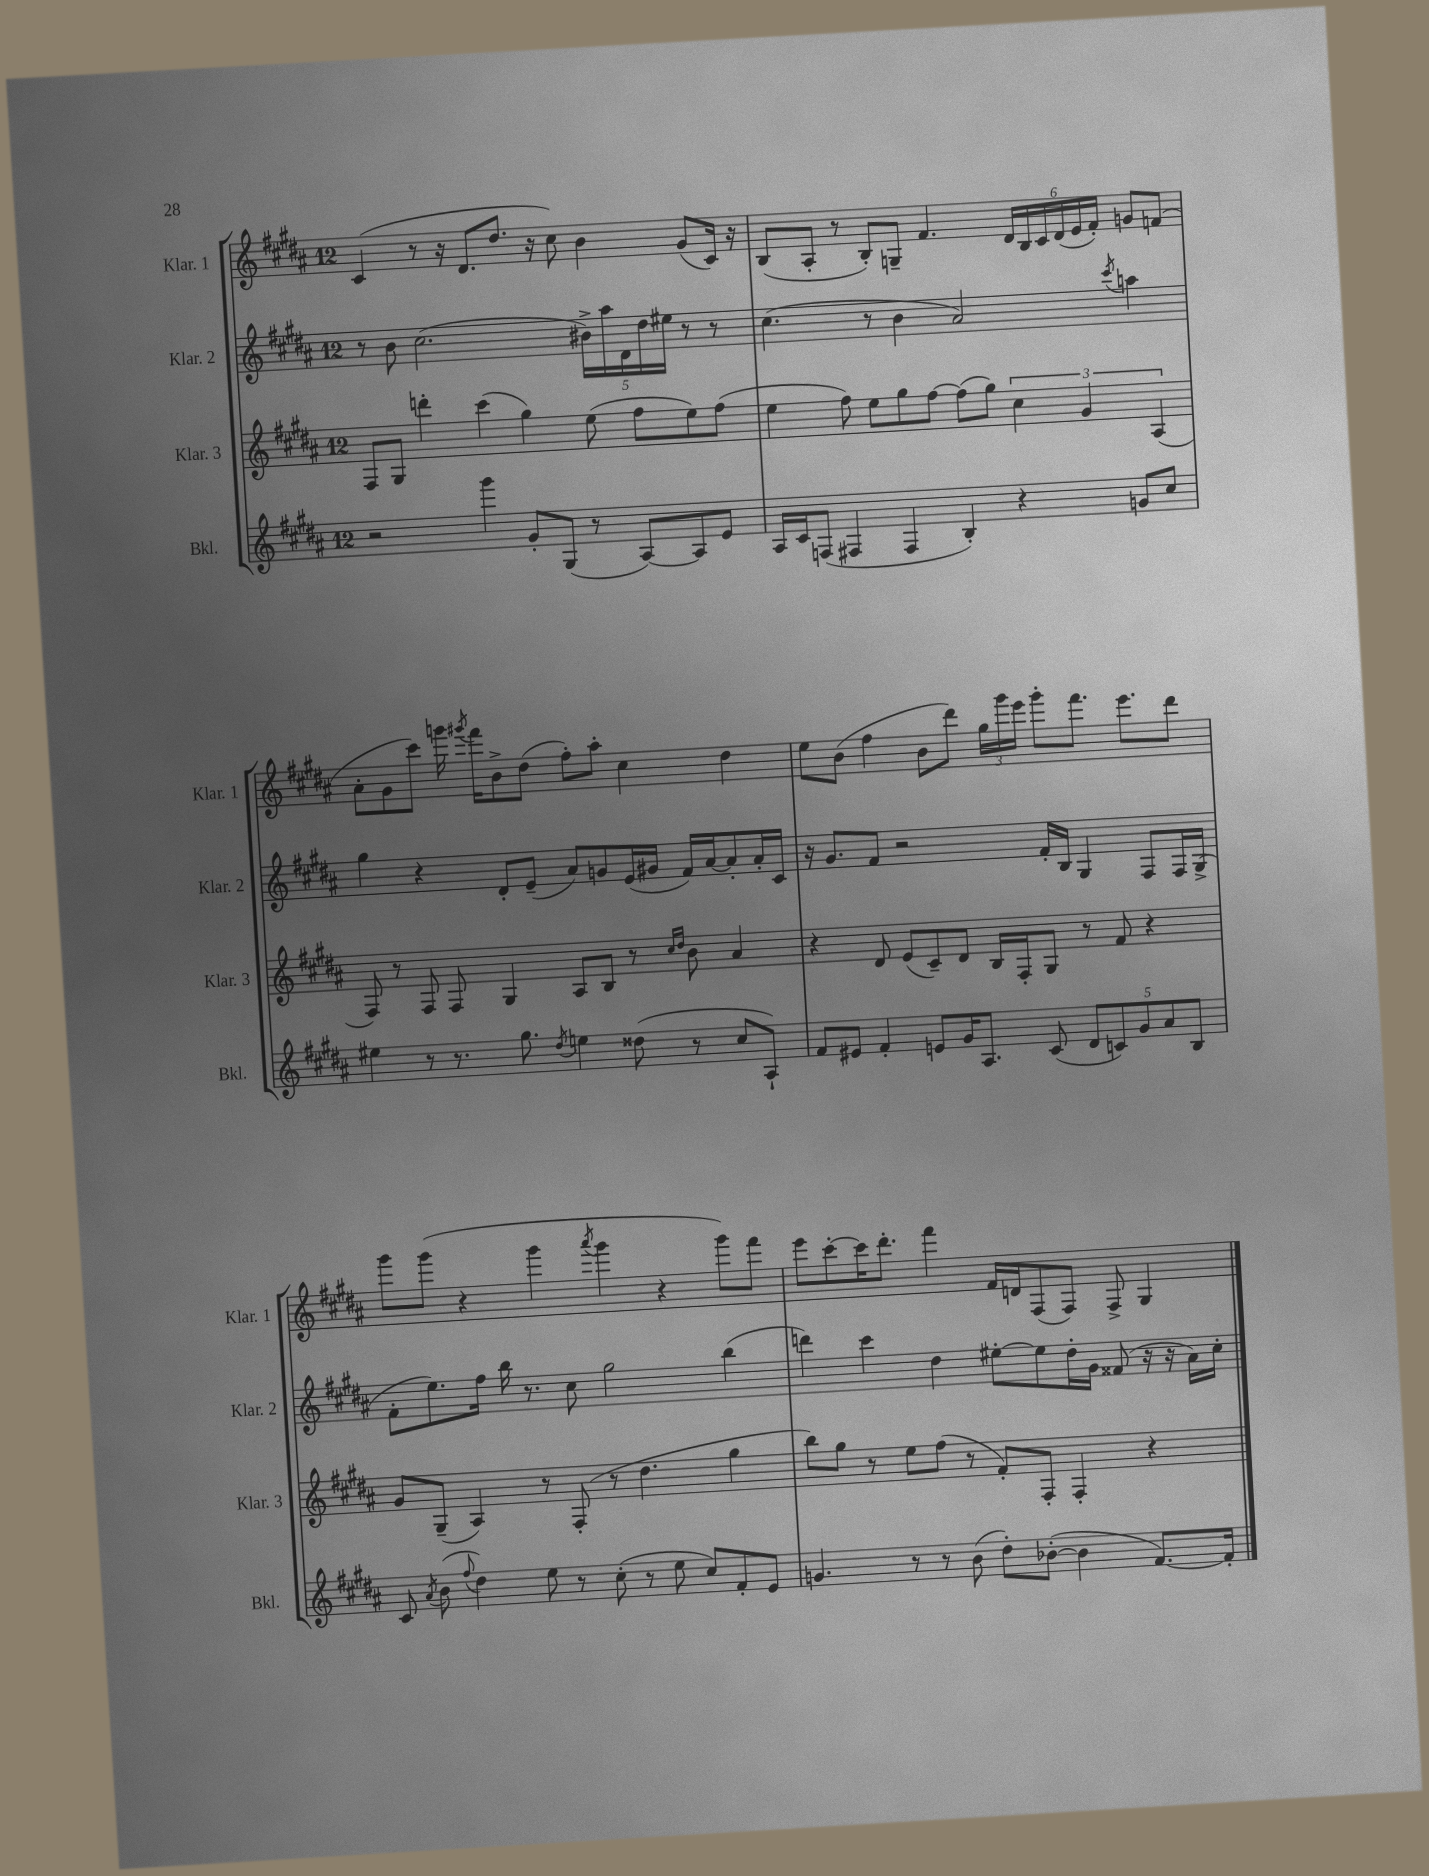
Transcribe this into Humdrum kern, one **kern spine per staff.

**kern	**kern	**kern	**kern
*part4	*part3	*part2	*part1
*staff4	*staff3	*staff2	*staff1
*I"Bkl.	*I"Klar. 3	*I"Klar. 2	*I"Klar. 1
*I'Bkl.	*I'Klar. 3	*I'Klar. 2	*I'Klar. 1
*clefG2	*clefG2	*clefG2	*clefG2
*k[f#c#g#d#a#]	*k[f#c#g#d#a#]	*k[f#c#g#d#a#]	*k[f#c#g#d#a#]
*M12/8	*M12/8	*M12/8	*M12/8
=55	=55	=55	=55
2r	8F#/L	8r	(4c#/
.	8G#/J	8b\	.
.	4dddn'\	(2.cc#\	8r
.	.	.	16r
.	.	.	8.d#/L
4ggg#\	(4ccc#\	.	.
.	.	.	8.dd#/J
8g#'/L	4gg#\)	.	.
.	.	.	16r
(8G#/J	.	.	8cc#\)
8r	(8ee\	20b#X^\LL)	4b\
.	.	20aa#\	.
.	.	20d#\	.
[8A#/L)	8ff#\L	.	.
.	.	20dd#\	.
.	.	20ee#X\JJ	.
8A#/]	8ee\)	8r	(8g#/L
8e/J	(8ff#\J	8r	16c#/Jk)
.	.	.	16r
=56	=56	=56	=56
16A#/LL	4ee\	(4.cc#\	(8B/L
16c#/J	.	.	.
(8Fn/J	.	.	8A#'/J
4F#X/	8ff#\)	.	8r
.	8ee\L	8r	8B'/L)
4F#/	8gg#\	4b\	8Gn~/J
.	[8ff#\J	.	4.f#/
4B'/)	(8ff#\L]	2a#/)	.
.	8gg#\J)	.	.
4r	6cc#\	.	24d#/LL
.	.	.	24B/
.	.	.	24c#/
.	.	.	(24d#/
.	6g#/	.	24e/
.	.	.	24f#'/JJ)
.	.	8qccc#/	.
8gn/L	.	4aan\	8gn/L
.	(6A#/	.	.
8cc#/J	.	.	(8fn/J
!!LO:LB:g=z
=57	=57	=57	=57
4ee#X\	8F#/)	4gg#\	8a#'\L
.	8r	.	8g#\
8r	8F#/	4r	8ccc#\J)
8.r	8F#/	.	16gggn\
.	.	.	8qggg#X/
.	.	.	16fff#\KL
.	4G#/	8d#'/L	8b^\
8.gg#\	.	.	.
.	.	(8e~/J	(8dd#\J
8qdd#/	.	.	.
4een\	8A#/L	8a#/L)	8ff#'\L)
.	8B/J	8gn/	8aa#'\J
(8dd##X\	8r	(16e/L	4cc#\
.	.	16g#X/JJ	.
.	16qqcc#/LL	.	.
.	16qqdd#/JJ	.	.
8r	8b\	16f#/LL)	.
.	.	[16a#/J	.
8cc#/L	4a#/	8a#'/]	4dd#\
8A#`/J)	.	16a#'/L	.
.	.	16c#/JJ	.
=58	=58	=58	=58
8f#/L	4r	16r	8ee\L
.	.	8.g#/L	.
8e#X/J	.	.	(8b\J
4f#'/	8d#/	8f#/J	4ff#\
.	(8e/L	2r	.
8en/L	8c#~/)	.	8b\L
16g#/K	8d#/J	.	8ddd#\J)
8.A#/J	.	.	.
.	16B/LL	.	24gg#\LL
.	.	.	24ggg#\
.	16F#'/J	.	.
.	.	.	24eee\JJ
(8c#/	8G#/J	16f#'/LL	8ggg#'\L
.	.	16B/JJ	.
10d#/L	8r	4G#/	8.fff#\J
10cn/)	.	.	.
.	8f#/	.	.
.	.	.	8.eee\L
10g#/	.	.	.
.	4r	8F#/L	.
10a#/	.	.	.
.	.	16F#/L	8ddd#\J
10B/J	.	.	.
.	.	(16G#^/JJ	.
!!LO:LB:g=z
=59	=59	=59	=59
8c#/	8g#/L	8f#'\L	8ggg#\L
8qa#/	.	.	.
(8b\	(8G#~/J	8.ee\)	(8ggg#\J
8qqff#/	.	.	.
4dd#\)	4A#/)	.	4r
.	.	16ff#\Jk	.
.	.	16bb\	.
.	.	8.r	.
8ee\	8r	.	4ggg#\
8r	(8F#'/	8cc#\	.
.	.	.	8qaaa#/
(8cc#'\	8r	2gg#\	4ggg#\
8r	4.dd#\	.	.
8ee\	.	.	4r
8cc#/L)	.	.	.
8f#'/	4gg#\	(4bb\	8ggg#\L)
8e/J	.	.	8fff#\J
=60	=60	=60	=60
4.gn/	8bb\L)	4dddn\)	8eee\L
.	8gg#\J	.	[8ccc#'\
.	8r	4ccc#\	16ccc#\K]
.	.	.	8.ddd#'\J
8r	8ee\L	.	.
8r	(8ff#\J	4dd#\	4fff#\
(8b\	8r	.	.
8dd#'\L)	8f#'/L)	[8ee#X'\L	16f#/LL
.	.	.	16dn/J
([8b-X'\J	8F#'/J	8ee#\]	(8F#/
4b-\]	4F#'/	16dd#'\L	8F#/J)
.	.	16g#\JJ	.
.	.	(8f##X/	8F#^/
[8.f#/L)	4r	16r	4G#/
.	.	16r	.
.	.	16a#\LL)	.
16f#'/Jk]	.	16cc#'\JJ	.
==	==	==	==
*-	*-	*-	*-
